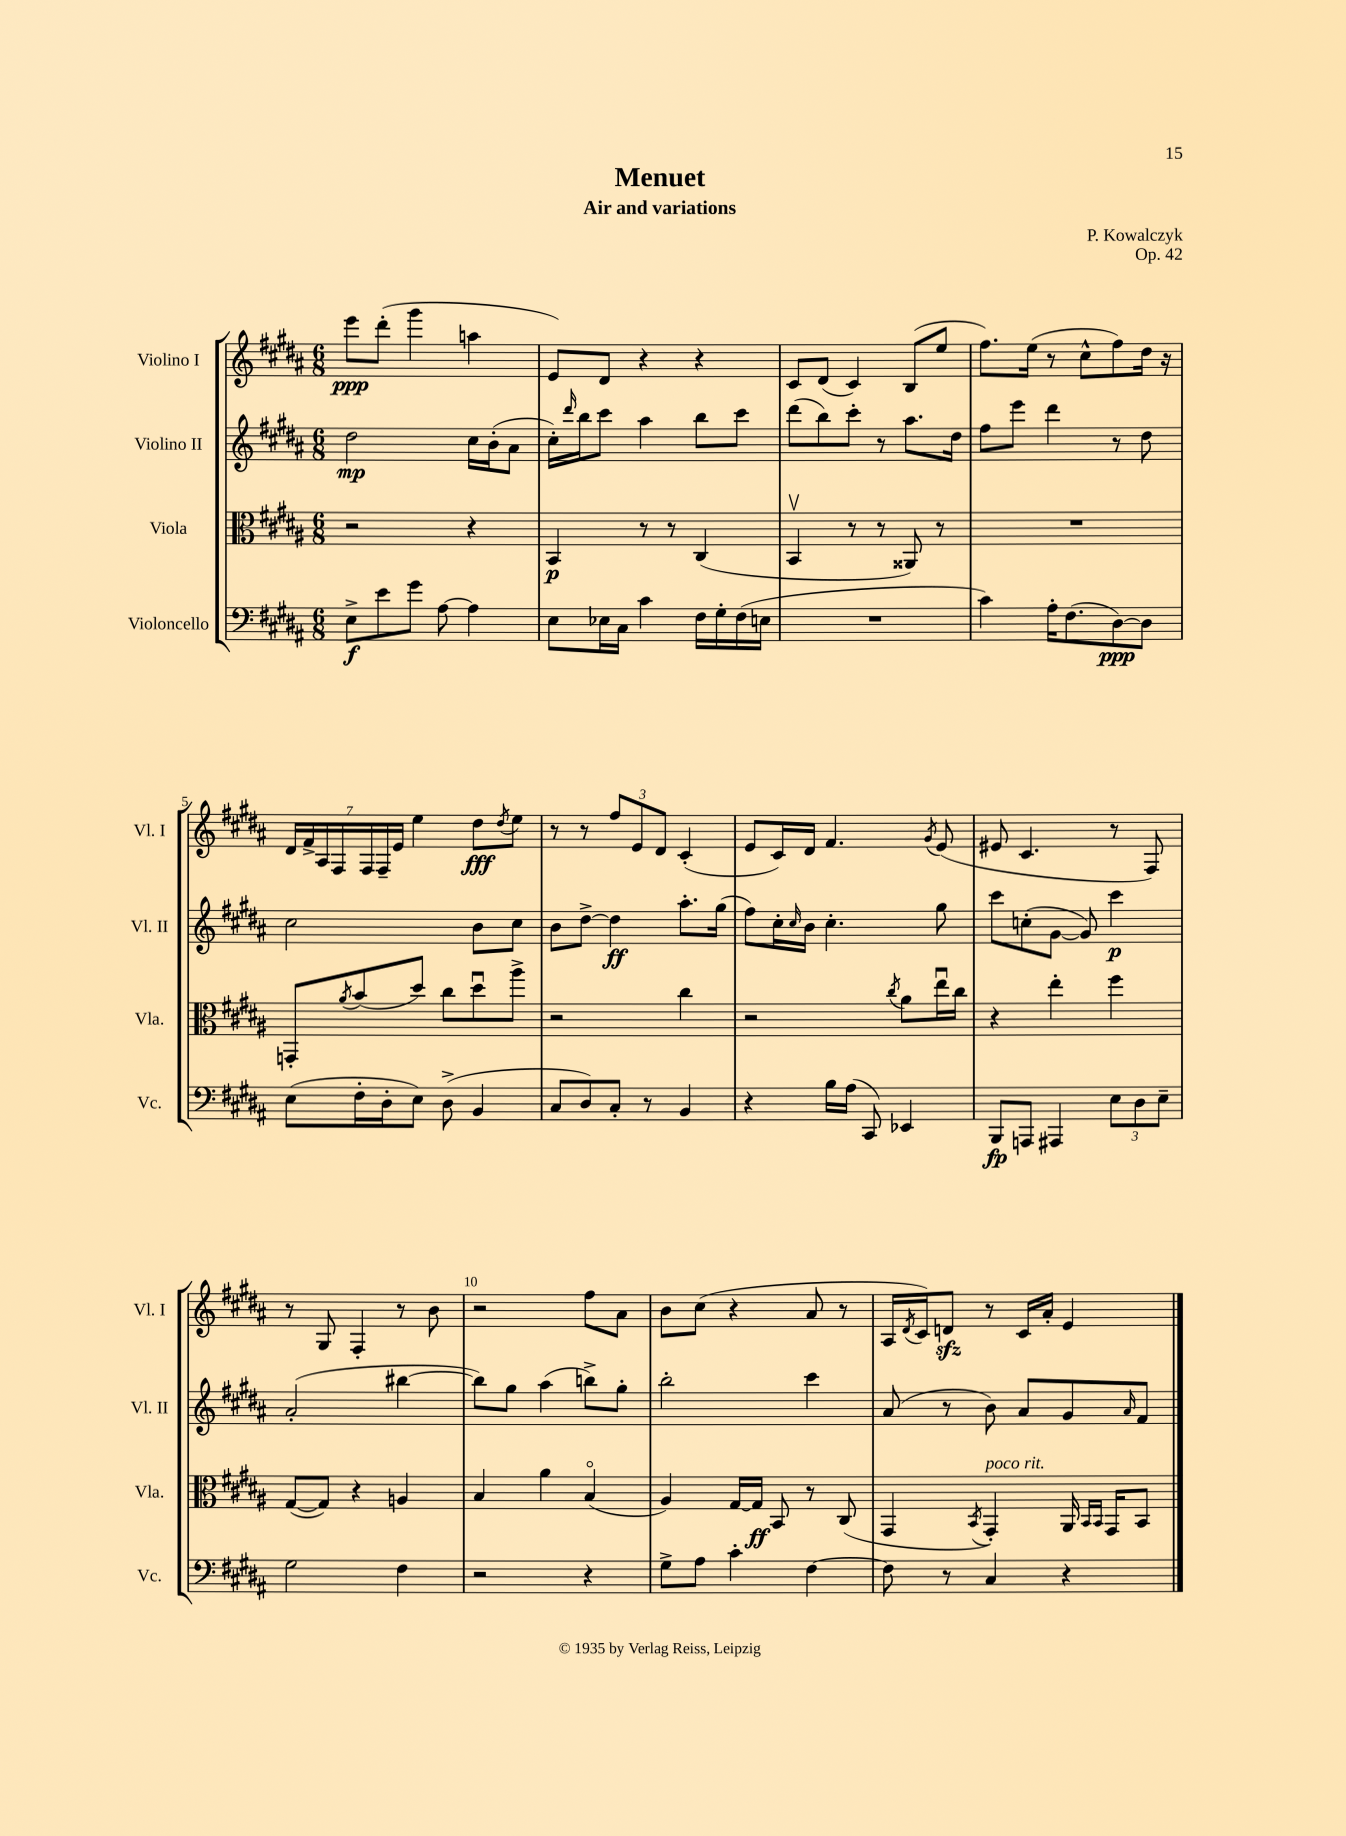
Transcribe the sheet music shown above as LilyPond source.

\header { title = "Menuet" composer = "P. Kowalczyk" subtitle = "Air and variations" opus = "Op. 42" }
<<
\new StaffGroup <<
\new Staff = "s0" \with { instrumentName = "Violino I" shortInstrumentName = "Vl. I" } {
    \clef treble \key b \major \numericTimeSignature \time 6/8
    e'''8\ppp dis'''8-.( gis'''4 a''4 |
    e'8) dis'8 r4 r4 |
    cis'8 dis'8( cis'4) b8( e''8 |
    fis''8.) e''16( r8 cis''8-^ fis''8) dis''16 r16 |
    \tuplet 7/4 { dis'16 fis'16-> ais16 fis16 fis16 fis16-- e'16 } e''4 dis''8\fff \acciaccatura { dis''8 } e''8 |
    r8 r8 \tuplet 3/2 { fis''8 e'8 dis'8 } cis'4-.( |
    e'8 cis'16) dis'16 fis'4. \acciaccatura { gis'8 } e'8( |
    eis'8 cis'4. r8 fis8) |
    r8 gis8 fis4-. r8 b'8 |
    r2 fis''8 ais'8 |
    b'8 cis''8( r4 ais'8 r8 |
    ais16 \acciaccatura { dis'8 } cis'16) d'8\sfz r8 cis'16 ais'16-. e'4 \bar "|." |
}
\new Staff = "s1" \with { instrumentName = "Violino II" shortInstrumentName = "Vl. II" } {
    \clef treble \key b \major \numericTimeSignature \time 6/8
    dis''2\mp cis''16 b'16-.( ais'8 |
    cis''16-.) \grace { dis'''16 } b''16 cis'''8 ais''4 b''8 cis'''8 |
    dis'''8( b''8) cis'''8-. r8 ais''8. dis''16 |
    fis''8 e'''8 dis'''4 r8 dis''8 |
    cis''2 b'8 cis''8 |
    b'8 dis''8~-> dis''4\ff ais''8.-. gis''16( |
    fis''8) cis''16-. \grace { cis''16 } b'16 cis''4.-. gis''8 |
    cis'''8 c''8-.( gis'8~ gis'8) cis'''4\p |
    ais'2-.( bis''4~ |
    bis''8) gis''8 ais''4( b''8->) gis''8-. |
    b''2-. cis'''4 |
    ais'8( r8 b'8) ais'8 gis'8 \grace { ais'16 } fis'8 \bar "|." |
}
\new Staff = "s2" \with { instrumentName = "Viola" shortInstrumentName = "Vla." } {
    \clef alto \key b \major \numericTimeSignature \time 6/8
    r2 r4 |
    b,4\p r8 r8 cis4( |
    b,4\upbow r8 r8 aisis,8) r8 |
    R2. |
    g,8-. \acciaccatura { ais'8 } b'8( dis''8) cis''8 dis''8\downbow ais''8-> |
    r2 cis''4 |
    r2 \acciaccatura { cis''8 } ais'8 e''16\downbow cis''16 |
    r4 e''4-. fis''4 |
    gis8~( gis8) r4 a4 |
    b4 ais'4 b4\flageolet( |
    ais4) gis16~ gis16\ff b,8 r8 cis8( |
    gis,4 \acciaccatura { b,8 } gis,4-.^\markup { \italic "poco rit." }) ais,16 \grace { b,16 b,16 } gis,16 b,8 \bar "|." |
}
\new Staff = "s3" \with { instrumentName = "Violoncello" shortInstrumentName = "Vc." } {
    \clef bass \key b \major \numericTimeSignature \time 6/8
    e8->\f e'8 gis'8 ais8~ ais4 |
    e8 ees16 cis16 cis'4 fis16 gis16-. fis16( e16 |
    R2. |
    cis'4) ais16-. fis8.( dis8~\ppp) dis8 |
    e8( fis16-. dis16-. e8) dis8->( b,4 |
    cis8 dis8) cis8-. r8 b,4 |
    r4 b16 ais16( cis,8) ees,4 |
    b,,8\fp a,,8 ais,,4 \tuplet 3/2 { e8 dis8 e8-- } |
    gis2 fis4 |
    r2 r4 |
    gis8-> ais8 cis'4-. fis4~ |
    fis8 r8 cis4 r4 \bar "|." |
}
>>
>>
\layout { \context { \Score \override BarNumber.break-visibility = ##(#f #t #t) barNumberVisibility = #(every-nth-bar-number-visible 5) } }
